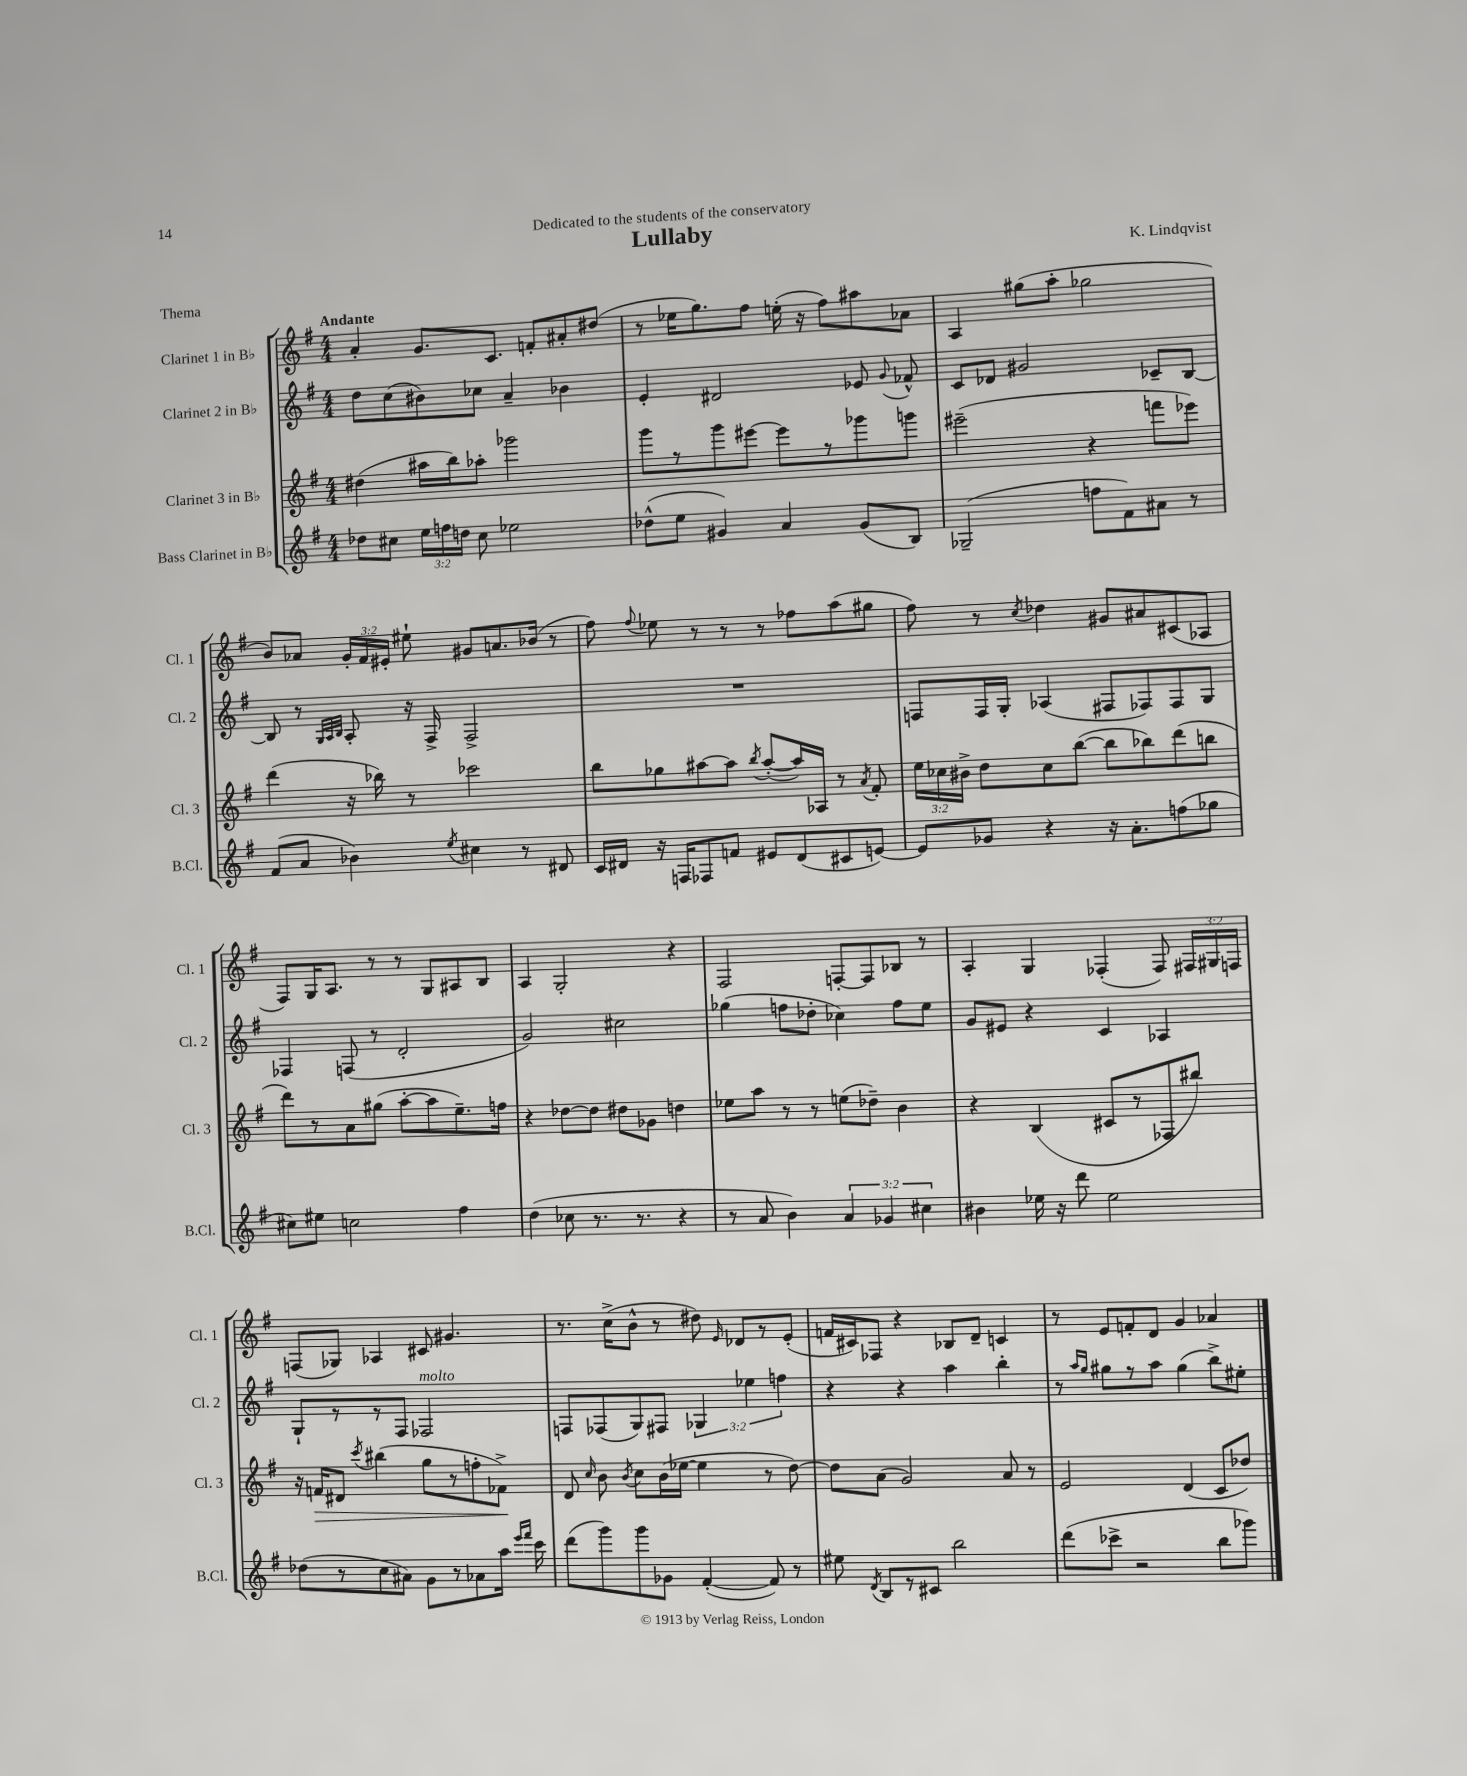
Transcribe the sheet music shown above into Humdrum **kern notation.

**kern	**kern	**kern	**kern
*staff4	*staff3	*staff2	*staff1
*clefG2	*clefG2	*clefG2	*clefG2
*k[f#]	*k[f#]	*k[f#]	*k[f#]
*M4/4	*M4/4	*M4/4	*M4/4
8dd-	(4dd#	8dd	4a'
8cc#	.	(8cc	.
24ee	16aa#	8b#)	8.g
24ff	.	.	.
.	16bb)	.	.
24dd	.	.	.
8cc#	8aa-'	8cc-	.
.	.	.	8.c
2ee-	2ggg-	4a~	.
.	.	.	8f'
.	.	4b-	8a#'
.	.	.	(8dd#
=	=	=	=
(8dd-^^	8ggg	4e'	8r
8ee	8r	.	16ee-
.	.	.	8.gg)
4g#)	8ggg	2d#	.
.	[8eee#	.	8ff#
4a	8eee#]	.	(16ee'
.	.	.	16r
.	8r	.	8ff#)
(8g#	8ggg-	8e-	8aa#
.	.	8qqg	.
8B)	8ggg	8f-^^	8a-
=	=	=	=
(2G-~	(2eee#~	8c	4A
.	.	8d-	.
.	.	2g#	(8gg#
.	.	.	8aa'
8ff	4r	.	2gg-
8f#)	.	.	.
8a#	8fff	8c-~	.
8r	8eee-)	[8B	.
=	=	=	=
(8f#	(4ddd	8B]	8b)
8a	.	8r	8a-
.	.	32qqG	.
.	.	32qqA	.
.	.	32qqB	.
4b-)	16r	8A'	24g'
.	.	.	24f#
.	16bb-)	.	.
.	.	.	24e#'
.	8r	16r	8ee#`
.	.	16F#^	.
8qee	.	.	.
4cc#	2ccc-	2F#^	8g#
.	.	.	8.a
8r	.	.	.
.	.	.	(16b-
8d#	.	.	8r
=	=	=	=
16c	8bb	1r	8ff#)
16d#	.	.	.
.	.	.	8qqff#
16r	8gg-	.	8ee-
16F	.	.	.
8F-	[8aa#	.	8r
8f	8aa#]	.	8r
.	8qbb	.	.
8e#	([8aa#'	.	8r
(8d#	16aa#])	.	8ff-
.	16A-	.	.
8c#	8r	.	(8aa
.	8qa	.	.
[8e)	8f#'	.	8gg#
=	=	=	=
8e]	24ee	8F	8ff#)
.	24cc-	.	.
.	24b#^	.	.
8g-	8dd	16F	8r
.	.	16G'	.
.	.	.	8qcc
4r	8cc-	(4A-	4dd-
.	([8bb	.	.
16r	8bb]	8F#	8g#
8.a'	.	.	.
.	8bb-)	8F-)	8a#
(8ff	(8ddd	8F-	(8c#
8gg-	8bb	8G	8A-
=	=	=	=
8cc#)	8ddd)	4F-	8F#)
8ee#	8r	.	16G
.	.	.	8.A
2cc	8a	(8F	.
.	(8gg#	8r	8r
.	[8aa'	2d'	8r
.	8aa]	.	8G
4ff#	8.ee~)	.	8A#
.	.	.	8B
.	16ff	.	.
=	=	=	=
(4dd	4r	2g)	4A
8cc-	[8dd-	.	2G'
8.r	8dd-]	.	.
.	8dd#	2cc#	.
8.r	.	.	.
.	8g-	.	.
4r	4dd	.	4r
=	=	=	=
8r	8ee-	(4gg-	2F#
8a	8aa	.	.
4b)	8r	8ff	.
.	8r	8dd-'	.
6a	(8ee	4cc-)	[8F'
.	8dd-~)	.	8F]
6g-	.	.	.
.	4b	8ff	8B-
6cc#	.	.	.
.	.	8ee	8r
=	=	=	=
4b#	4r	8g	4A'
.	.	8e#	.
16ee-	(4B	4r	4G
16r	.	.	.
8ddd	.	.	.
2ee-	8c#	4c	(4F-'
.	8r	.	.
.	8F-	4A-	8F-)
.	8bb#)	.	24F#
.	.	.	24G#
.	.	.	24F
=	=	=	=
(8dd-	16r	8G`	(8F
.	16f	.	.
8r	8d#	8r	8G-)
.	8qccc	.	.
8cc	(4bb#	8r	4A-
8a#)	.	8F#	.
8g	8gg	2F-	8c#
8r	8r	.	4.g#
8a-	8ff'	.	.
16aa	8f-^)	.	.
16qqeee	.	.	.
16qqfff#	.	.	.
16ccc	.	.	.
=	=	=	=
(8ddd	8d	8F	8.r
.	16qqcc	.	.
8ggg)	8b	(8F-	.
.	.	.	(16cc^
.	8qb	.	.
8ggg	8cc	8G)	8b^^
8g-	(16b	8F#	8r
.	[16ee-	.	.
([4f#'	4ee-]	6G-	8dd#)
.	.	.	16qqe
.	.	.	8d-
.	.	6ee-	.
8f#])	8r	.	8r
.	.	6ff	.
8r	[8dd)	.	(8e'
=	=	=	=
8ee#	8dd]	4r	16f
.	.	.	16c#)
8qd	.	.	.
8B	(8a	.	8F-
8r	2g)	4r	4r
8c#	.	.	.
2bb	.	4aa	8B-
.	.	.	8d~
.	8a	4bb'	4c
.	8r	.	.
=	=	=	=
(8ddd	2e	8r	8r
.	.	16qqaa	.
.	.	16qqgg	.
8ccc-^	.	8gg#	8e
2r	.	8r	8f'
.	.	8aa	8d
.	(4d	(4gg#	4g
8bb	8c	8bb^)	4a-
8ggg-)	8dd-)	8ee#'	.
==	==	==	==
*-	*-	*-	*-
